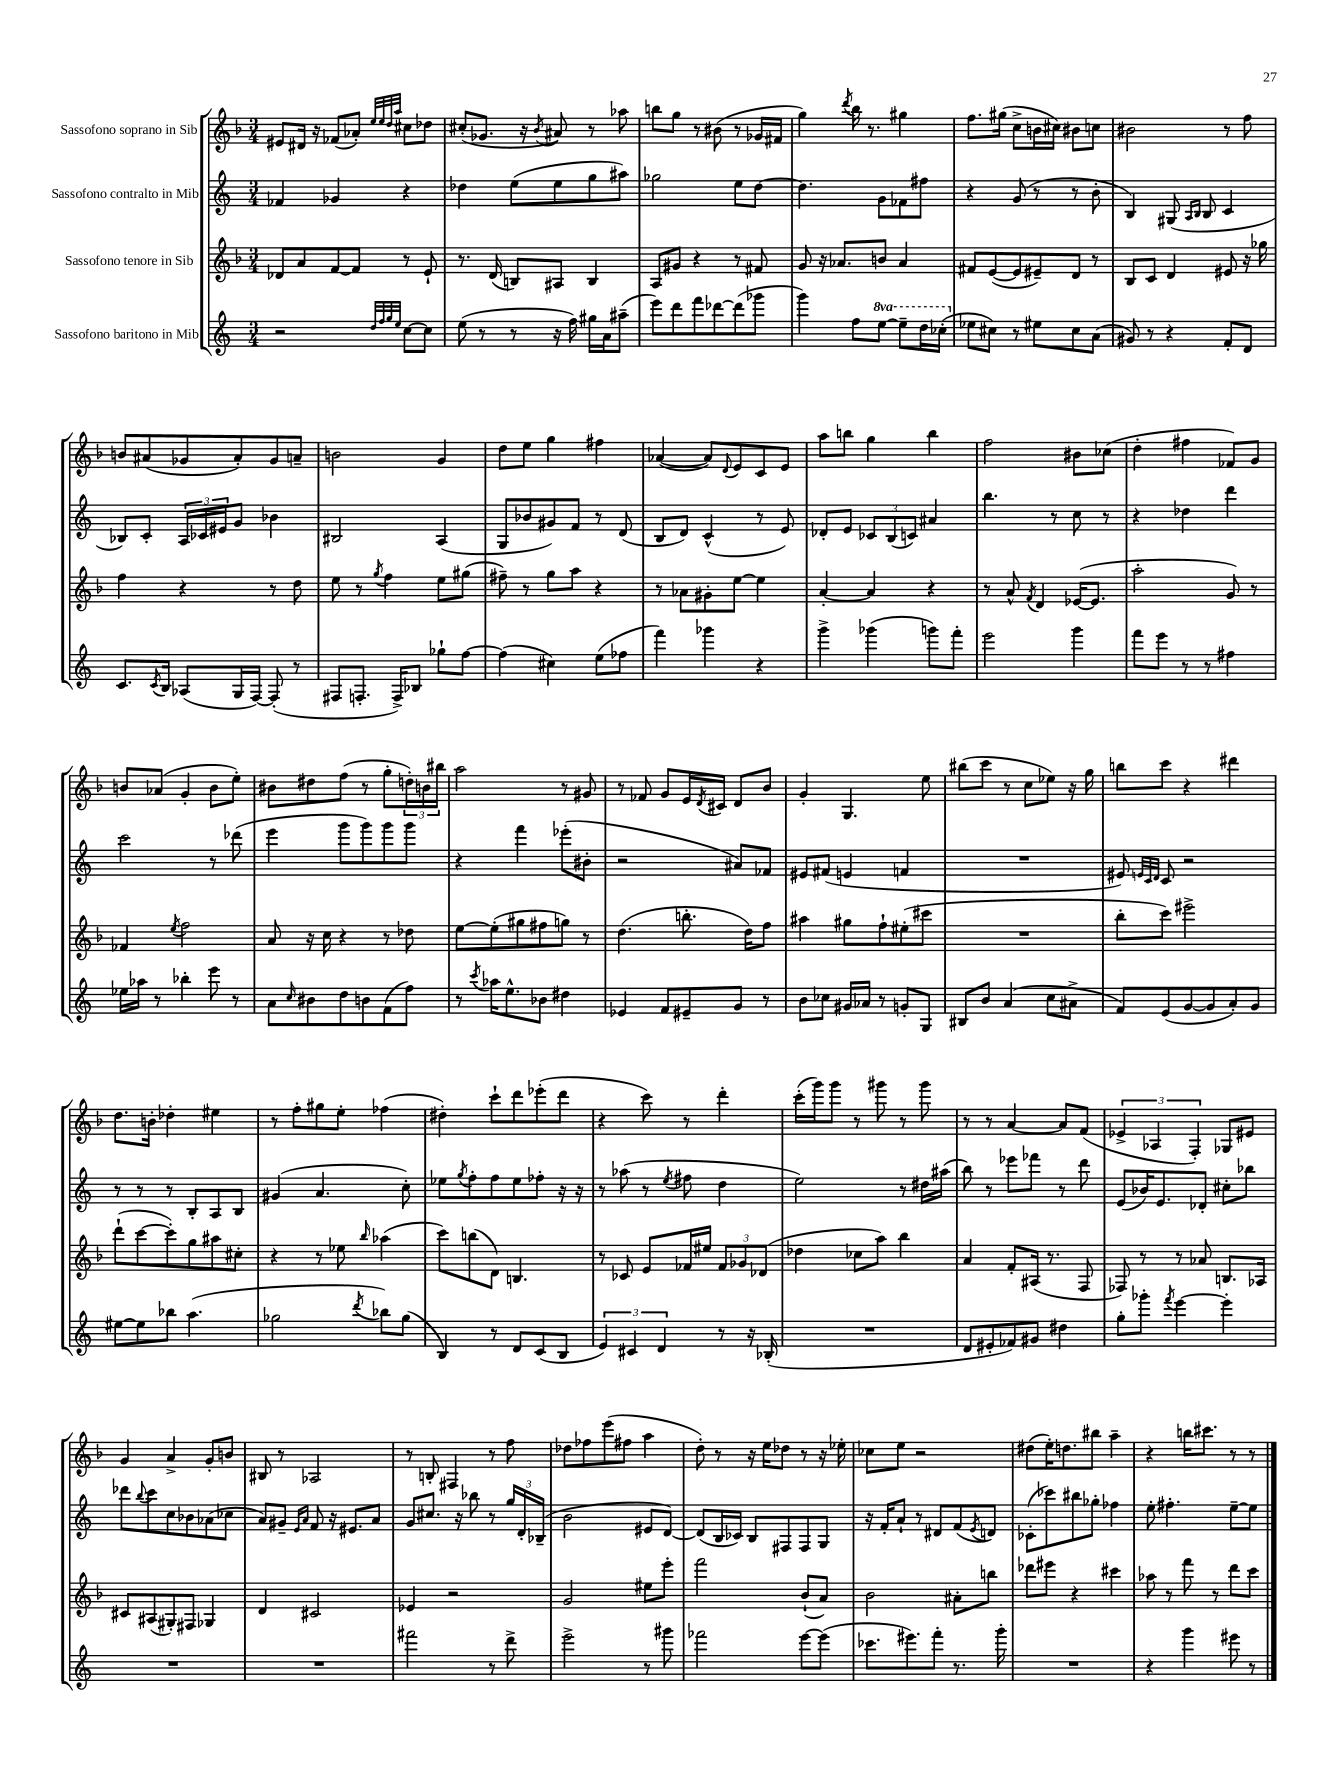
<<
\new StaffGroup <<
\new Staff = "s0" \with { instrumentName = "Sassofono soprano in Sib" } {
    \clef treble \key f \major \numericTimeSignature \time 3/4
    eis'8 dis'16 r16 fes'8( aes'8-.) \grace { e''32 e''32 d''32 a''32 } cis''8 des''8 |
    cis''8-.( ges'8. r16 \acciaccatura { bes'8 } ais'8) r8 aes''8 |
    b''8 g''8 r8 bis'8( r8 ges'16 fis'16 |
    g''4) \acciaccatura { d'''8 } bes''16 r8. gis''4 |
    f''8. gis''16( c''8-> b'16 cis''16) bis'8 c''8 |
    bis'2 r8 f''8 |
    b'8 ais'8( ges'8 ais'8-.) ges'8 a'8-- |
    b'2 g'4 |
    d''8 e''8 g''4 fis''4 |
    aes'4~( aes'8) \appoggiatura { d'8 } e'8 c'8 e'8 |
    a''8 b''8 g''4 b''4 |
    f''2 bis'8 ces''8( |
    d''4-. fis''4 fes'8) g'8 |
    b'8 aes'8( g'4-. b'8 e''8-.) |
    bis'8 dis''8 f''8( r8 g''8-. \tuplet 3/2 { d''16-.) b'16 bis''16 } |
    a''2 r8 gis'8 |
    r8 fes'8 g'8 e'16 \acciaccatura { d'8 } cis'16 d'8 bes'8 |
    g'4-. g4. e''8 |
    bis''8( c'''8 r8 c''8 ees''8) r16 g''16 |
    b''8 c'''8 r4 dis'''4 |
    d''8. b'16-. des''4-. eis''4 |
    r8 f''8-. gis''8 e''8-. fes''4( |
    dis''4-.) c'''8-! d'''8 ees'''8-.( d'''8 |
    r4 c'''8) r8 d'''4-. |
    c'''16-.( g'''16) g'''8 r8 gis'''8 r8 gis'''8 |
    r8 r8 a'4~ a'8 f'8( |
    \tuplet 3/2 { ees'4-> aes4 f4-.) } ges8 eis'8 |
    g'4 a'4-> g'8-. b'8 |
    bis8 r8 aes2 |
    r8 b8-. fis4 r8 f''8 |
    des''8 fes''8 e'''8( fis''8 a''4 |
    d''8-.) r8 r16 e''16 des''8 r8 r16 ees''16-. |
    ces''8 e''8 r2 |
    dis''8( e''16-.) d''8. bis''8 a''4-- |
    r4 b''16 cis'''8. r8 r8 \bar "|." |
}
\new Staff = "s1" \with { instrumentName = "Sassofono contralto in Mib" } {
    \clef treble \key c \major \numericTimeSignature \time 3/4
    fes'4 ges'4 r4 |
    des''4 e''8( e''8 g''8 ais''8) |
    ges''2 e''8 d''8~ |
    d''4. g'8 fes'8 fis''8 |
    r4 g'8( r8 r8 b'8-. |
    b4) gis8( \grace { a16 b16 } b8 c'4 |
    bes8) c'8-. \tuplet 3/2 { a16 ces'16 eis'16 } g'8 bes'4 |
    bis2 a4( |
    g8 bes'8 gis'8) f'8 r8 d'8( |
    b8 d'8) c'4-^( r8 e'8) |
    des'8-. e'8 \tuplet 3/2 { ces'8 b8( c'8) } ais'4 |
    b''4. r8 c''8 r8 |
    r4 des''4 d'''4 |
    c'''2 r8 des'''8( |
    e'''4 g'''8 g'''8) g'''8 g'''8 |
    r4 f'''4 ees'''8-.( bis'8-. |
    r2 ais'8) fes'8 |
    eis'8 fis'8( e'4 f'4 |
    R2. |
    eis'8) \grace { e'32 c'32 d'32 } c'8 r2 |
    r8 r8 r8 b8-. a8 b8 |
    gis'4( a'4. c''8-.) |
    ees''8 \acciaccatura { g''8 } f''8-. f''8 ees''8 fes''8-. r16 r16 |
    r8 aes''8( r8 \acciaccatura { e''8 } fis''8 d''4 |
    e''2) r8 dis''16 ais''16( |
    b''8) r8 ees'''8 fes'''8 r8 d'''8 |
    e'8( bes'16) e'8. des'8-. cis''8-. bes''8 |
    des'''8 \appoggiatura { b''8 } c'''8 c''8 bes'8 aes'8( ces''8 |
    a'8) gis'8-- \grace { e'16 a'16 } f'8 r16 eis'8. a'8 |
    g'8 cis''8. r16 bes''8 r8 \tuplet 3/2 { g''16 d'16-. bes16--( } |
    b'2 eis'8 d'8~) |
    d'8( b16 ces'16) b8 fis8 fis8 g8 |
    r16 f'16-. a'8-! r8 dis'8 f'8( \acciaccatura { e'8 } d'8) |
    ces'8-.( ces'''8) bis''8 ges''8-. fes''4 |
    e''8-. fis''4.-. e''8~-- e''8 \bar "|." |
}
\new Staff = "s2" \with { instrumentName = "Sassofono tenore in Sib" } {
    \clef treble \key f \major \numericTimeSignature \time 3/4
    des'8 a'8 f'8~ f'8 r8 e'8-! |
    r8. d'16( b8) ais8 b4 |
    a8 gis'8 r4 r8 fis'8 |
    g'8 r16 aes'8. b'8 aes'4 |
    fis'8 e'8~( e'8 eis'8--) d'8 r8 |
    bes8 c'8 d'4 eis'8 r16 ges''16 |
    f''4 r4 r8 d''8 |
    e''8 r8 \acciaccatura { g''8 } f''4 e''8 gis''8( |
    fis''8--) r8 g''8 a''8 r4 |
    r8 aes'8 gis'8-. e''8~ e''4 |
    a'4~-. a'4 r4 |
    r8 a'8-^ \acciaccatura { f'8 } d'4 ees'16~( ees'8. |
    a''2-. g'8) r8 |
    fes'4 \acciaccatura { e''8 } f''2 |
    a'8 r16 c''16 r4 r8 des''8 |
    e''8~ e''8-.( gis''8 fis''8 g''8) r8 |
    d''4.( b''8.-. d''16) f''8 |
    ais''4 gis''8 f''8-! eis''8-.( cis'''8 |
    R2. |
    bes''8-. c'''8) eis'''2-> |
    d'''8-!( c'''8~ c'''8-.) g''8 ais''8 cis''8-. |
    r4 r8 ees''8 \grace { bes''16 } aes''4( |
    c'''8) b''8( d'8) b4. |
    r8 ces'8 e'8 fes'16 eis''16 \tuplet 3/2 { fes'8 ges'8 des'8( } |
    des''4 ces''8 a''8) bes''4 |
    a'4 f'8-. ais16( r8. f8 |
    fes8) r8 r8 aes'8 b8. aes16 |
    cis'8 ais8( gis8-.) fis8 ges4 |
    d'4 cis'2 |
    ees'4 r2 |
    g'2 eis''8 e'''8-. |
    f'''2 bes'8-!( a'8) |
    bes'2 ais'8-. b''8 |
    des'''8 eis'''8 r4 cis'''4 |
    aes''8 r8 f'''8 r8 d'''8 c'''8 \bar "|." |
}
\new Staff = "s3" \with { instrumentName = "Sassofono baritono in Mib" } {
    \clef treble \key c \major \numericTimeSignature \time 3/4 \set Staff.ottavationMarkups = #ottavation-simple-ordinals
    r2 \grace { d''32 f''32 g''32 e''32 } c''8~ c''8 |
    e''8( r8 r8 r16 f''16) gis''16 a'16 ais''8--( |
    e'''8) d'''8 f'''8 des'''8~ des'''8( ges'''8 |
    g'''4) f''8 \ottava #1 e'''8~ e'''8-- d'''16 ces'''16-.( \ottava #0 |
    ees''8 cis''8) r8 eis''8 cis''8 a'8( |
    gis'8) r8 r4 f'8-. d'8 |
    c'8. \acciaccatura { c'8 } b16 aes8( g16 f16~) f8-.( r8 |
    fis8 f8.-. f16->) bes8 ges''8-! f''8~ |
    f''4( cis''4) e''8( fes''8 |
    f'''4) ges'''4 r4 |
    g'''4-> ges'''4( g'''8) f'''8-. |
    e'''2 g'''4 |
    f'''8 e'''8 r8 r8 fis''4 |
    ees''16 aes''16 r8 bes''4-. e'''8 r8 |
    a'8 \grace { c''16 } bis'8 d''8 b'8 f'8( f''8) |
    r8 \acciaccatura { c'''8 } aes''16 e''8.-^ bes'8 dis''4 |
    ees'4 f'8 eis'8-- g'8 r8 |
    b'8 ces''8 gis'16 aes'16 r8 g'8-. g8 |
    bis8 b'8 a'4( c''8 ais'8-> |
    f'8) e'8( g'8~ g'8 a'8-.) g'8 |
    eis''8~ eis''8 bes''8 a''4.( |
    ges''2 \acciaccatura { d'''8 } bes''8) ges''8( |
    b4) r8 d'8 c'8( b8 |
    \tuplet 3/2 { e'4) cis'4 d'4 } r8 r16 bes16-.( |
    R2. |
    d'8 eis'8-. fes'8) gis'8 dis''4 |
    g''8-. ges'''8-. \acciaccatura { f'''8 } e'''4~ e'''4-. |
    R2. |
    R2. |
    fis'''2 r8 d'''8-> |
    e'''2-> r8 gis'''8 |
    fes'''2 e'''8~ e'''8( |
    ces'''8. eis'''8.) f'''8-. r8. g'''16-. |
    R2. |
    r4 g'''4 eis'''8 r8 \bar "|." |
}
>>
>>
\layout { \context { \Score \remove "Bar_number_engraver" } }
